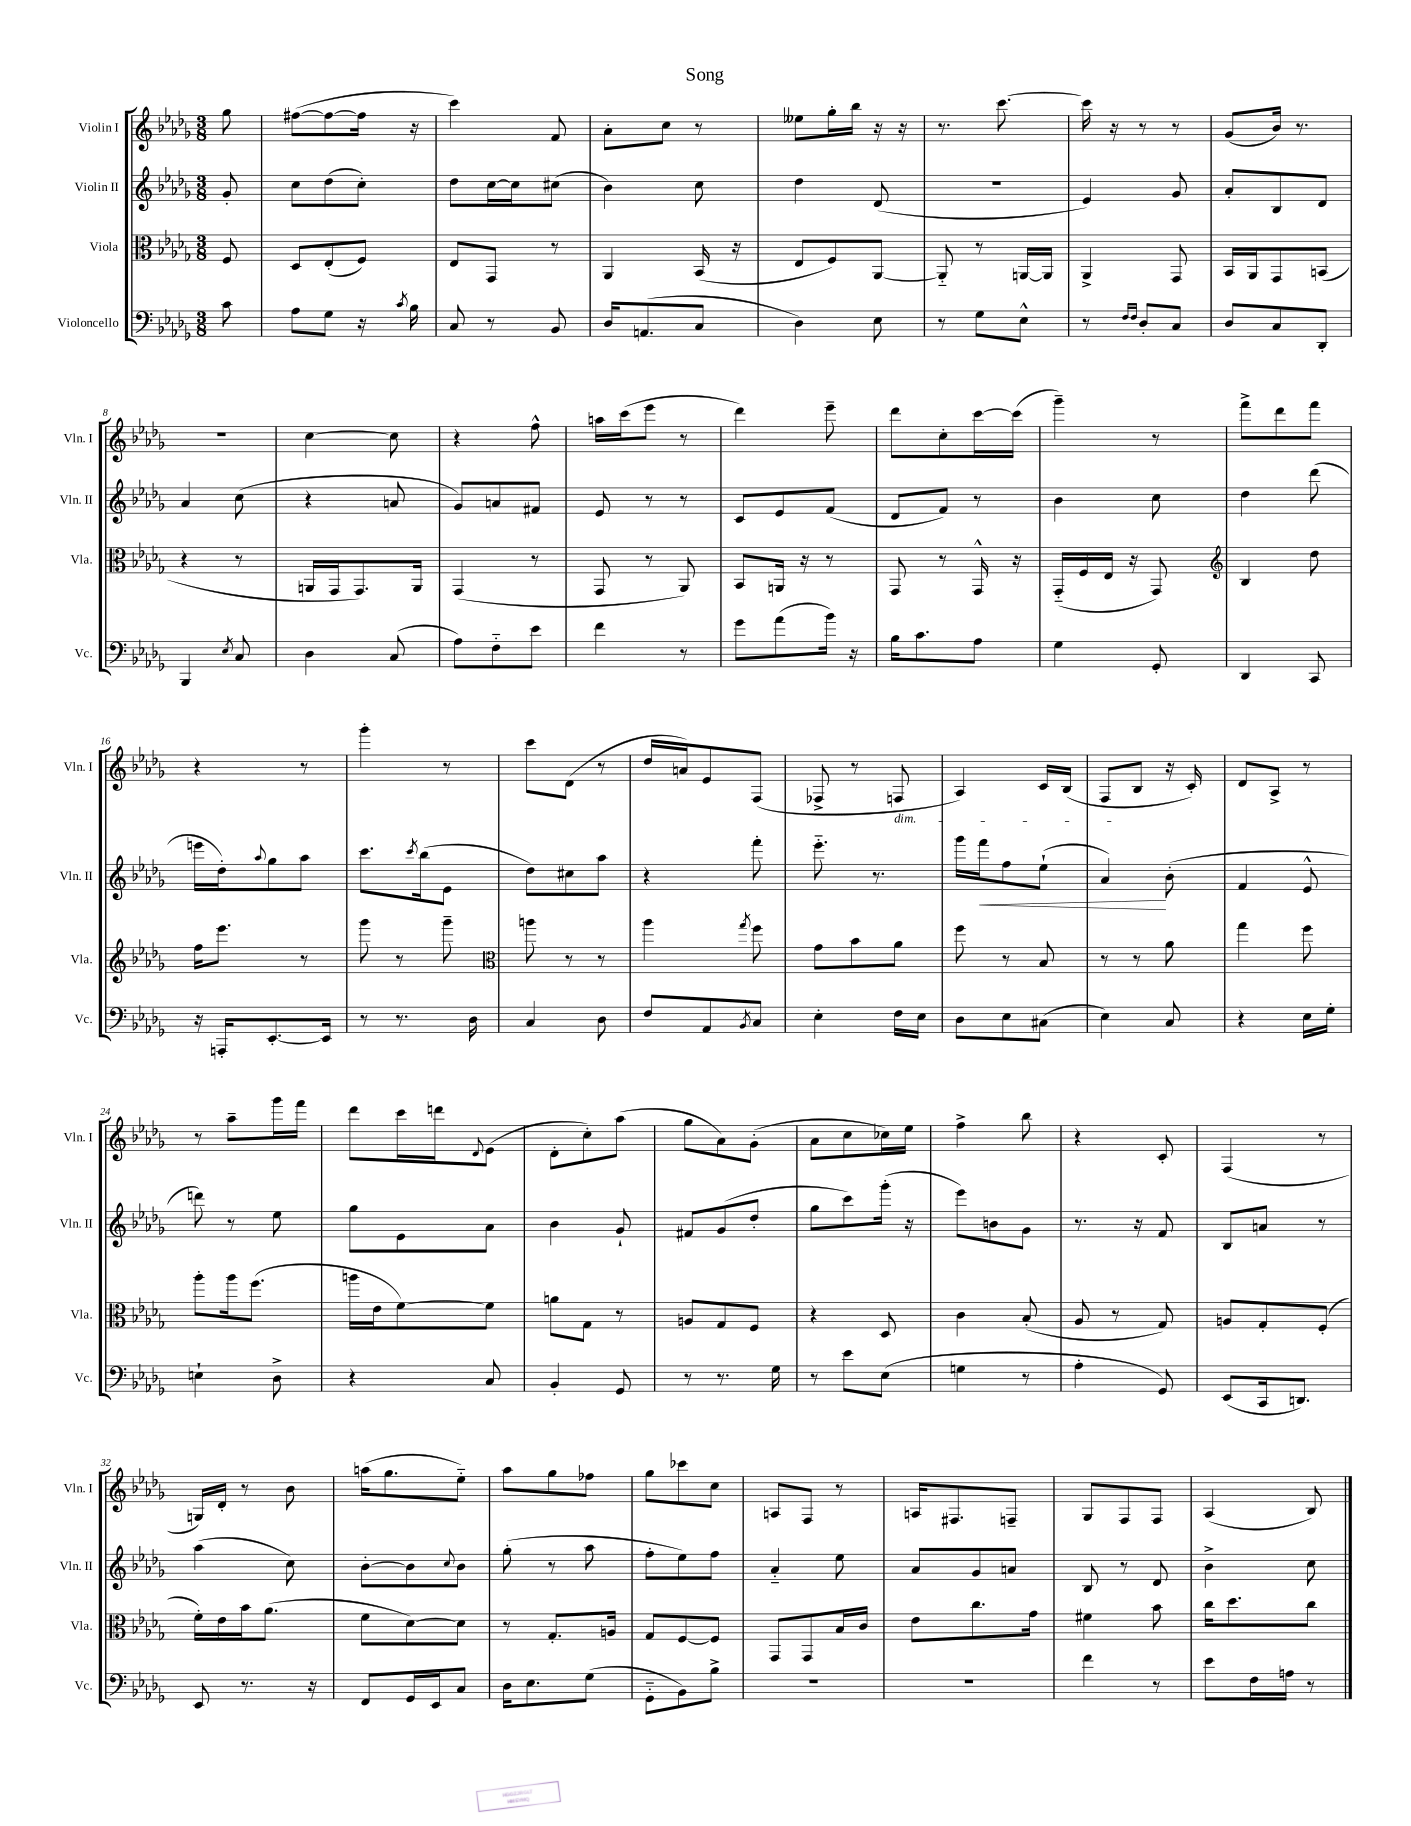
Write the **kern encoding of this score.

**kern	**kern	**kern	**dynam	**kern
*part4	*part3	*part2	*part2	*part1
*staff4	*staff3	*staff2	*staff2	*staff1
*I"Violoncello	*I"Viola	*I"Violin II	*	*I"Violin I
*I'Vc.	*I'Vla.	*I'Vln. II	*	*I'Vln. I
*clefF4	*clefC3	*clefG2	*	*clefG2
*k[b-e-a-d-g-]	*k[b-e-a-d-g-]	*k[b-e-a-d-g-]	*	*k[b-e-a-d-g-]
*M3/8	*M3/8	*M3/8	*	*M3/8
=	=	=	=	=
8c\	8F/	8g-'/	.	8gg-\
=1	=1	=1	=1	=1
8A-\L	8D-/L	8cc\L	.	([8ff#X\L
8G-\J	(8E-'/	(8dd-\	.	8ff#\_
16r	8F/J)	8cc'\J)	.	16ff#\Jk]
8qc/	.	.	.	.
16B-\	.	.	.	16r
=2	=2	=2	=2	=2
8C/	8E-/L	8dd-\L	.	4ccc\)
8r	8GG-/J	[16cc\L	.	.
.	.	16cc\J]	.	.
8BB-/	8r	(8cc#X\J	.	8f/
=3	=3	=3	=3	=3
16D-/KL	4AA-/	4b-\)	.	8a-'\L
(8.AAn/	.	.	.	.
.	.	.	.	8cc\J
8C/J	(16BB-/	8cc\	.	8r
.	16r	.	.	.
=4	=4	=4	=4	=4
4D-\)	8E-/L	4dd-\	.	8ee--X\L
.	8F/)	.	.	16gg-'\L
.	.	.	.	16bb-\JJ
8E-\	[8AA-/J	(8d-/	.	16r
.	.	.	.	16r
=5	=5	=5	=5	=5
8r	8AA-/]	4.r	.	8.r
8G-\L	8r	.	.	.
.	.	.	.	[8.ccc\
8E-^^\J	[16AAn/LL	.	.	.
.	16AA/JJ]	.	.	.
=6	=6	=6	=6	=6
8r	4AA-^/	4e-/)	.	16ccc\]
.	.	.	.	16r
16qqF/LL	.	.	.	.
16qqF/JJ	.	.	.	.
8D-'/L	.	.	.	8r
8C/J	8GG-/	8g-/	.	8r
=7	=7	=7	=7	=7
8D-/L	16BB-/LL	8a-'/L	.	(8g-/L
.	16AA-/J	.	.	.
8C/	8GG-/	8B-/	.	16b-/Jk)
.	.	.	.	8.r
8DD-'/J	(8BBn/J	8d-/J	.	.
!!LO:LB:g=z
=8	=8	=8	=8	=8
4BBB-/	4r	4a-/	.	4.r
8qE-/	.	.	.	.
8C/	8r	(8cc\	.	.
=9	=9	=9	=9	=9
4D-\	16AAn/LL	4r	.	[4cc\
.	16GG-/J	.	.	.
.	8.GG-/)	.	.	.
(8C/	.	8an/	.	8cc\]
.	16AA/Jk	.	.	.
=10	=10	=10	=10	=10
8A-\L)	(4GG-/	8g-/L)	.	4r
8F\	.	8an/	.	.
8e-\J	8r	8f#X/J	.	8ff^^\
=11	=11	=11	=11	=11
4f\	8GG-/	8e-/	.	16aan\LL
.	.	.	.	(16ccc\J
.	8r	8r	.	8eee-\J
8r	8AA-/)	8r	.	8r
=12	=12	=12	=12	=12
8g-\L	8BB-/L	8c/L	.	4ddd-\)
(8a-\	16AAn/Jk	8e-/	.	.
.	16r	.	.	.
16b-\Jk)	8r	(8f/J	.	8eee-~\
16r	.	.	.	.
=13	=13	=13	=13	=13
16B-\KL	8GG-/	8d-/L	.	8ddd-\L
8.c\	.	.	.	.
.	8r	8f/J)	.	8cc'\
8A-\J	16GG-^^/	8r	.	[16ccc\L
.	16r	.	.	(16ccc\JJ]
=14	=14	=14	=14	=14
4G-\	(16GG-/LL	4b-\	.	4ggg-~\)
.	16F/	.	.	.
.	16E-/JJ	.	.	.
.	16r	.	.	.
8GG-'/	8GG-/)	8cc\	.	8r
=15	=15	=15	=15	=15
*	*clefG2	*	*	*
4DD-/	4B-/	4dd-\	.	8fff^\L
.	.	.	.	8ddd-\
8CC/	8dd-\	(8ddd-\	.	8fff\J
!!LO:LB:g=z
=16	=16	=16	=16	=16
16r	16ff\KL	16eeen\LL	.	4r
16AAAn'/KL	8.eee-\J	16dd-'\J)	.	.
.	.	8qqaa-/	.	.
[8.EE-'/	.	8gg-\	.	.
.	8r	8aa-\J	.	8r
16EE-/Jk]	.	.	.	.
=17	=17	=17	=17	=17
8r	8ggg-\	8.ccc\L	.	4ggg-'\
8.r	8r	.	.	.
.	.	8qccc/	.	.
.	.	(16bb-\k	.	.
.	8ggg-~\	8e-\J	.	8r
16D-\	.	.	.	.
=18	=18	=18	=18	=18
*	*clefC3	*	*	*
4C/	8aan\	8dd-\L)	.	8ccc\L
.	8r	8cc#X\	.	(8d-\J
8D-\	8r	8aa-\J	.	8r
=19	=19	=19	=19	=19
8F/L	4aa-\	4r	.	16dd-/LL
.	.	.	.	16an/J)
8AA-/	.	.	.	8e-/
8qBB-/	8qgg-/	.	.	.
8C/J	8ff\	8fff'\	.	(8F/J
=20	=20	=20	=20	=20
4E-'\	8g-\L	8.eee-\	.	8F-X^/
.	8b-\	.	.	8r
.	.	8.r	.	.
!	!	!	!	!LO:TX:b:i:t=dim.
16F\LL	8a-\J	.	.	8Fn/
16E-\JJ	.	.	.	.
=21	=21	=21	=21	=21
8D-\L	8ff\	16ggg-\LL	.	4A-/)
!	!	!	!LO:HP:b	!
.	.	16fff\J	<	.
8E-\	8r	8ff\	.	.
(8C#X\J	8B-/	(8ee-`\J	.	16c/LL
.	.	.	.	(16B-/JJ
=22	=22	=22	=22	=22
4E-\)	8r	4a-/)	.	8F/L
.	8r	.	.	8B-/J
8C/	8a-\	(8b-'\	[	16r
.	.	.	.	16c'/)
=23	=23	=23	=23	=23
4r	4gg-\	4f/	.	8d-/L
.	.	.	.	8A-^/J
16E-\LL	8ff\	8e-^^/	.	8r
16G-'\JJ	.	.	.	.
!!LO:LB:g=z
=24	=24	=24	=24	=24
4En`\	8aa-'\L	8dddn\)	.	8r
.	16aa-\k	8r	.	8aa-~\L
.	(8.ff\J	.	.	.
8D-^\	.	8ee-\	.	16ggg-\L
.	.	.	.	16fff\JJ
=25	=25	=25	=25	=25
4r	16aan\LL	8gg-\L	.	8ddd-\L
.	16e-\J	.	.	.
.	[8f\)	8e-\	.	16ccc\L
.	.	.	.	16dddn\J
.	.	.	.	8qqd-/
8C/	8f\J]	8a-\J	.	(8e-\J
=26	=26	=26	=26	=26
4BB-'/	8an\L	4b-\	.	8d-'\L
.	8G-\J	.	.	8cc'\)
8GG-/	8r	8g-`/	.	(8aa-\J
=27	=27	=27	=27	=27
8r	8An/L	8f#X/L	.	8gg-\L
8.r	8G-/	(8g-/	.	8a-\)
.	8F/J	8dd-'/J	.	(8g-'\J
16G-\	.	.	.	.
=28	=28	=28	=28	=28
8r	4r	8gg-\L	.	8a-\L
8e-\L	.	8ccc\)	.	8cc\
(8E-\J	8D-/	(16ggg-'\Jk	.	16cc-X\L)
.	.	16r	.	16ee-\JJ
=29	=29	=29	=29	=29
4Gn\	4c\	8eee-\L)	.	4ff^\
.	.	8bn\	.	.
8r	(8B-'/	8g-\J	.	8bb-\
=30	=30	=30	=30	=30
4A-'\	8A-/	8.r	.	4r
.	8r	.	.	.
.	.	16r	.	.
8GG-/)	8G-/)	8f/	.	8c'/
=31	=31	=31	=31	=31
(8EE-/L	8An/L	8B-/L	.	(4F/
16CC/k	8G-'/	8an/J	.	.
8.DDn/J)	.	.	.	.
.	(8F'/J	8r	.	8r
!!LO:LB:g=z
=32	=32	=32	=32	=32
8EE-/	16f'\LL)	(4aa-\	.	16Gn/LL)
.	16e-\	.	.	16d-'/JJ
8.r	16b-\J	.	.	8r
.	(8.a-\J	.	.	.
.	.	8cc\)	.	8b-\
16r	.	.	.	.
=33	=33	=33	=33	=33
8FF/L	8f\L	[8b-'\L	.	(16aan\KL
.	.	.	.	8.gg-\
16GG-/L	[8d-\)	8b-\]	.	.
16EE-/J	.	.	.	.
.	.	8qqcc/	.	.
8C/J	8d-\J]	8b-\J	.	8ee-\J)
=34	=34	=34	=34	=34
16D-\KL	8r	(8gg-'\	.	8aa-\L
8.E-\	.	.	.	.
.	8.G-'/L	8r	.	8gg-\
(8G-\J	.	8aa-\	.	8ff-X\J
.	16An/Jk	.	.	.
=35	=35	=35	=35	=35
8GG-\L	8G-/L	8ff'\L	.	8gg-\L
8BB-\)	[8F/	8ee-\)	.	8ccc-X\
8B-^\J	8F/J]	8ff\J	.	8cc\J
=36	=36	=36	=36	=36
4.r	8GG-/L	4a-/	.	8An/L
.	8GG-/	.	.	8F/J
.	16B-/L	8ee-\	.	8r
.	16c/JJ	.	.	.
=37	=37	=37	=37	=37
4.r	8e-\L	8a-/L	.	16An/KL
.	.	.	.	8.F#X/
.	8.cc\	8g-/	.	.
.	.	8an/J	.	8Fn~/J
.	16g-\Jk	.	.	.
=38	=38	=38	=38	=38
4f\	4f#X\	8B-/	.	8G-/L
.	.	8r	.	8F/
8r	8b-\	8d-/	.	8F/J
=39	=39	=39	=39	=39
8e-\L	16cc\KL	4b-^\	.	(4A-/
.	8.dd-\	.	.	.
16F\L	.	.	.	.
16An\JJ	.	.	.	.
8r	8cc\J	8cc\	.	8B-/)
==	==	==	==	==
*-	*-	*-	*-	*-
